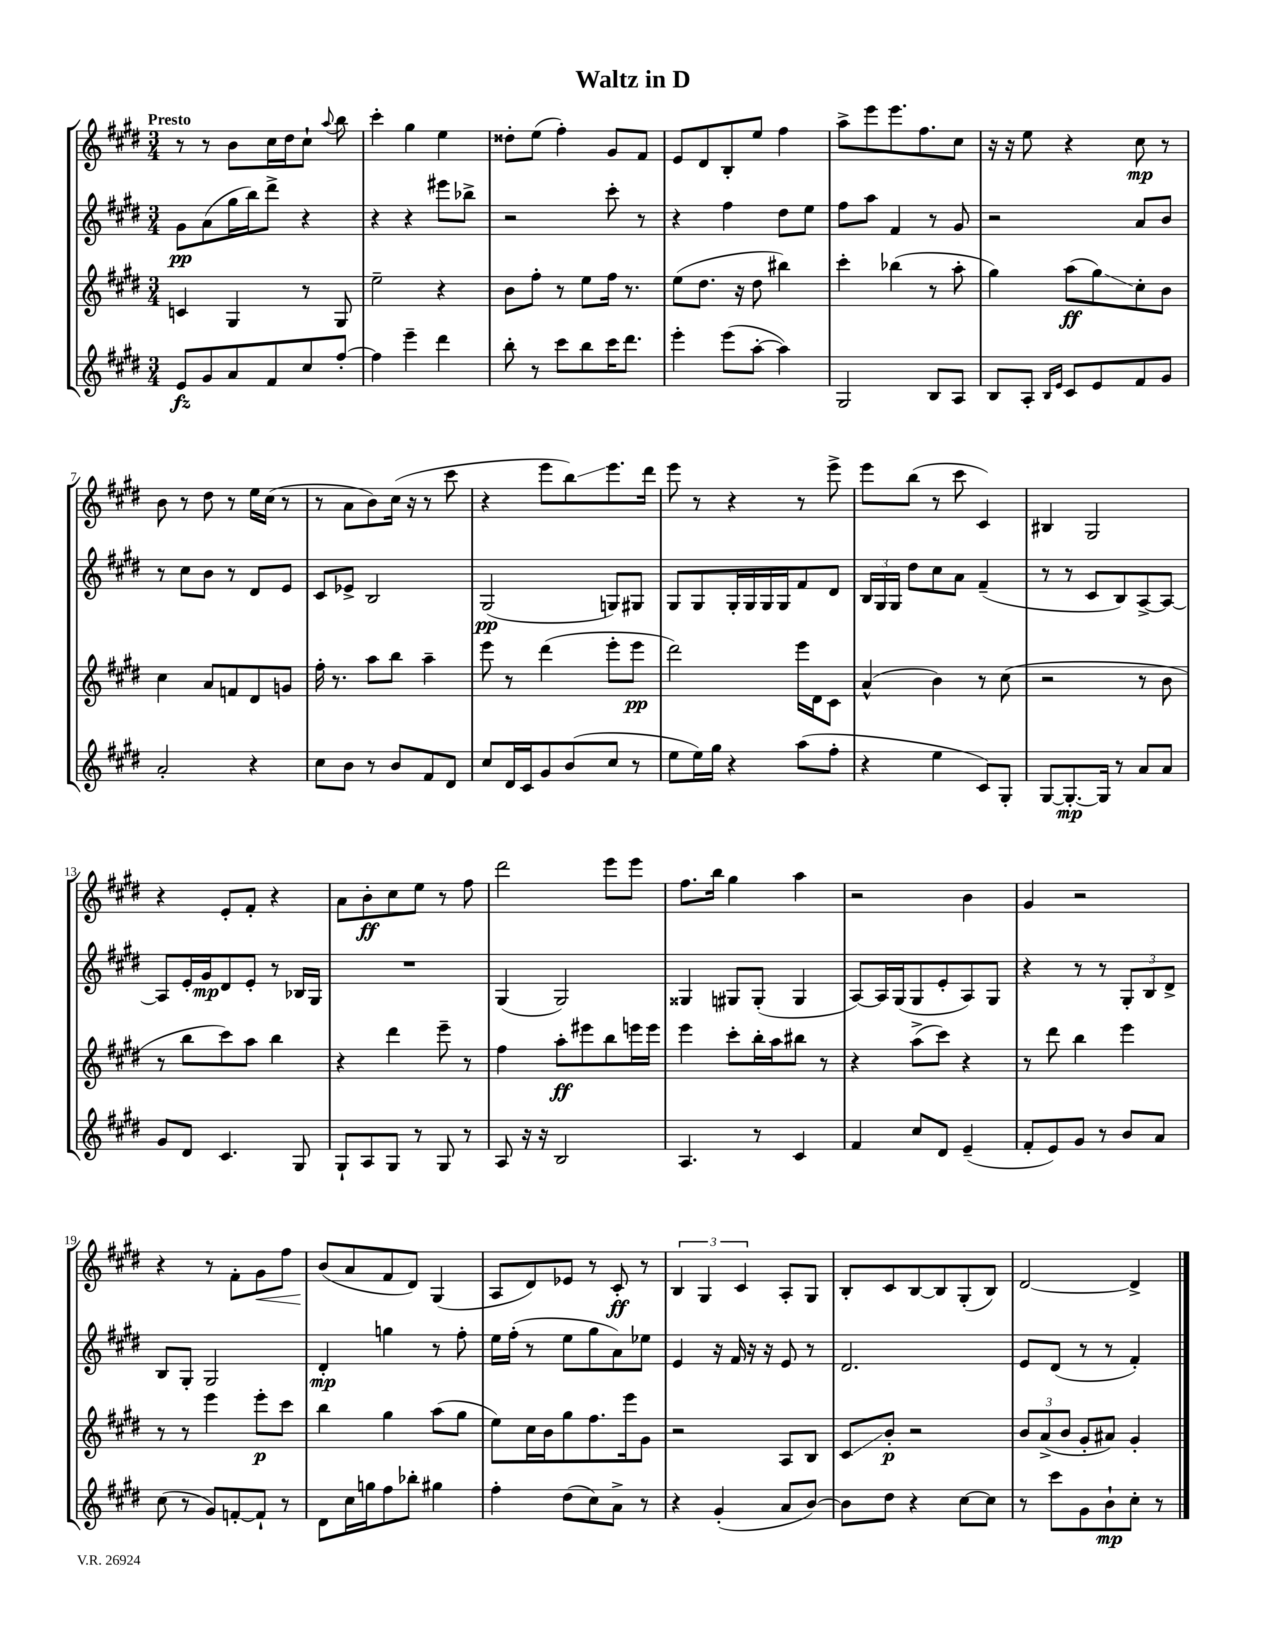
\header { title = "Waltz in D" }
<<
\new StaffGroup <<
\new Staff = "s0" {
    \clef treble \key e \major \numericTimeSignature \time 3/4 \tempo "Presto"
    \autoBeamOff r8 r8 b'8[ cis''16 dis''16 cis''8]-! \appoggiatura { a''8 } b''8 |
    cis'''4-. gis''4 e''4 |
    disis''8[-. e''8]( fis''4-.) gis'8[ fis'8] |
    e'8[ dis'8 b8-. e''8] fis''4 |
    a''8[-> e'''8 e'''8. fis''8. cis''8] |
    r16 r16 e''8 r4 cis''8\mp r8 |
    b'8 r8 dis''8 r8 e''16[ cis''16]( r8 |
    r8 a'8[ b'8) cis''16]( r16 r8 cis'''8 |
    r4 e'''8[ b''8\glissando) e'''8. dis'''16] |
    e'''8 r8 r4 r8 e'''8-> |
    e'''8[ b''8]( r8 cis'''8 cis'4) |
    bis4 gis2 |
    r4 e'8[-. fis'8]-. r4 |
    a'8[ b'8-.\ff cis''8 e''8] r8 fis''8 |
    dis'''2 e'''8[ e'''8] |
    fis''8.[ b''16] gis''4 a''4 |
    r2 b'4 |
    gis'4 r2 |
    r4 r8 fis'8[-. gis'8\< fis''8] |
    b'8[\!( a'8 fis'8 dis'8]) gis4( |
    a8[ dis'8) ees'8] r8 cis'8-.\ff r8 |
    \tuplet 3/2 { b4 gis4 cis'4 } a8[-. gis8] |
    b8[-. cis'8 b8~ b8 gis8-.( b8]) |
    dis'2~ dis'4-> \bar "|." |
}
\new Staff = "s1" {
    \clef treble \key e \major \numericTimeSignature \time 3/4
    \autoBeamOff gis'8[\pp a'8( gis''16 b''16) dis'''8]-> r4 |
    r4 r4 eis'''8[ bes''8]-> |
    r2 cis'''8-. r8 |
    r4 fis''4 dis''8[ e''8] |
    fis''8[ a''8] fis'4 r8 gis'8 |
    r2 a'8[ b'8] |
    r8 cis''8[ b'8] r8 dis'8[ e'8] |
    cis'8[ ees'8]-> b2 |
    gis2\pp( g8[) gis8] |
    gis8[ gis8 gis16-. gis16 gis16 gis16 fis'8 dis'8] |
    \tuplet 3/2 { b16[ gis16 gis16] } dis''8[ cis''8 a'8] fis'4--( |
    r8 r8 cis'8[ b8) a8~-> a8]~ |
    a8[ e'16-. gis'16\mp dis'8 e'8]-. r8 bes16[ gis16] |
    R2. |
    gis4( gis2) |
    gisis4 gis8[ gis8]-.( gis4 |
    a8[~) a16 gis16( gis8 e'8-. a8) gis8] |
    r4 r8 r8 \tuplet 3/2 { gis8[-. b8 dis'8]-> } |
    b8[ gis8]-. gis2 |
    dis'4-.\mp g''4 r8 fis''8-. |
    e''16[ fis''16]-.( r8 e''8[ gis''8 a'8) ees''8] |
    e'4 r16 fis'16 r16 r16 e'8 r8 |
    dis'2. |
    e'8[ dis'8]( r8 r8 fis'4-.) \bar "|." |
}
\new Staff = "s2" {
    \clef treble \key e \major \numericTimeSignature \time 3/4
    \autoBeamOff c'4 gis4 r8 gis8 |
    e''2-- r4 |
    b'8[ fis''8]-. r8 e''8[ fis''16] r8. |
    e''8[( dis''8.] r16 dis''8 bis''4) |
    cis'''4-. bes''4( r8 a''8-. |
    gis''4) a''8[\ff( gis''8\glissando) cis''8-. b'8] |
    cis''4 a'8[ f'8 dis'8 g'8] |
    fis''16-. r8. a''8[ b''8] a''4-- |
    e'''8 r8 dis'''4( e'''8[-. e'''8]\pp |
    dis'''2) e'''16[ dis'16 cis'8] |
    a'4-^( b'4) r8 cis''8( |
    r2 r8 b'8 |
    r8 b''8[ cis'''8) a''8] b''4 |
    r4 dis'''4 e'''8-- r8 |
    fis''4 a''8[-.\ff eis'''8 b''8 e'''16 e'''16] |
    e'''4 cis'''8[-. b''16-. a''16 bis''8] r8 |
    r4 a''8[->( cis'''8]) r4 |
    r8 dis'''8 b''4 e'''4 |
    r8 r8 e'''4 e'''8[-.\p cis'''8] |
    b''4 gis''4 a''8[( gis''8] |
    e''8[) cis''16 b'16 gis''8 fis''8. e'''16 gis'8] |
    r2 a8[ b8] |
    cis'8[\glissando b'8]-.\p r2 |
    \tuplet 3/2 { b'8[ a'8->( b'8] } gis'8[-. ais'8]) gis'4-. \bar "|." |
}
\new Staff = "s3" {
    \clef treble \key e \major \numericTimeSignature \time 3/4
    \autoBeamOff e'8[\fz gis'8 a'8 fis'8 cis''8 fis''8]~-. |
    fis''4 e'''4-- dis'''4 |
    b''8-. r8 cis'''8[ b''8 cis'''16 dis'''8.] |
    e'''4-. e'''8[( a''8]~-. a''4) |
    gis2 b8[ a8] |
    b8[ a8]-. \grace { b16[ e'16] } cis'8[ e'8 fis'8 gis'8] |
    a'2-. r4 |
    cis''8[ b'8] r8 b'8[ fis'8 dis'8] |
    cis''8[ dis'16 cis'16 gis'8 b'8( cis''8] r8 |
    e''8[ e''16) gis''16] r4 a''8[( fis''8]-. |
    r4 e''4 cis'8[) gis8]-. |
    gis8[~ gis8.~-.\mp gis16] r8 a'8[ a'8] |
    gis'8[ dis'8] cis'4. gis8 |
    gis8[-! a8 gis8] r8 gis8 r8 |
    a8 r16 r16 b2 |
    a4. r8 cis'4 |
    fis'4 cis''8[ dis'8] e'4--( |
    fis'8[-. e'8) gis'8] r8 b'8[ a'8] |
    cis''8( r8 gis'8[) f'8~-. f'8]-! r8 |
    dis'8[ cis''16 g''16 fis''8 bes''8]-. gis''4 |
    fis''4-. dis''8[( cis''8) a'8]-> r8 |
    r4 gis'4-.( a'8[ b'8]~) |
    b'8[ dis''8] r4 cis''8[~ cis''8] |
    r8 cis'''8[ gis'8 b'8-!\mp cis''8]-. r8 \bar "|." |
}
>>
>>
